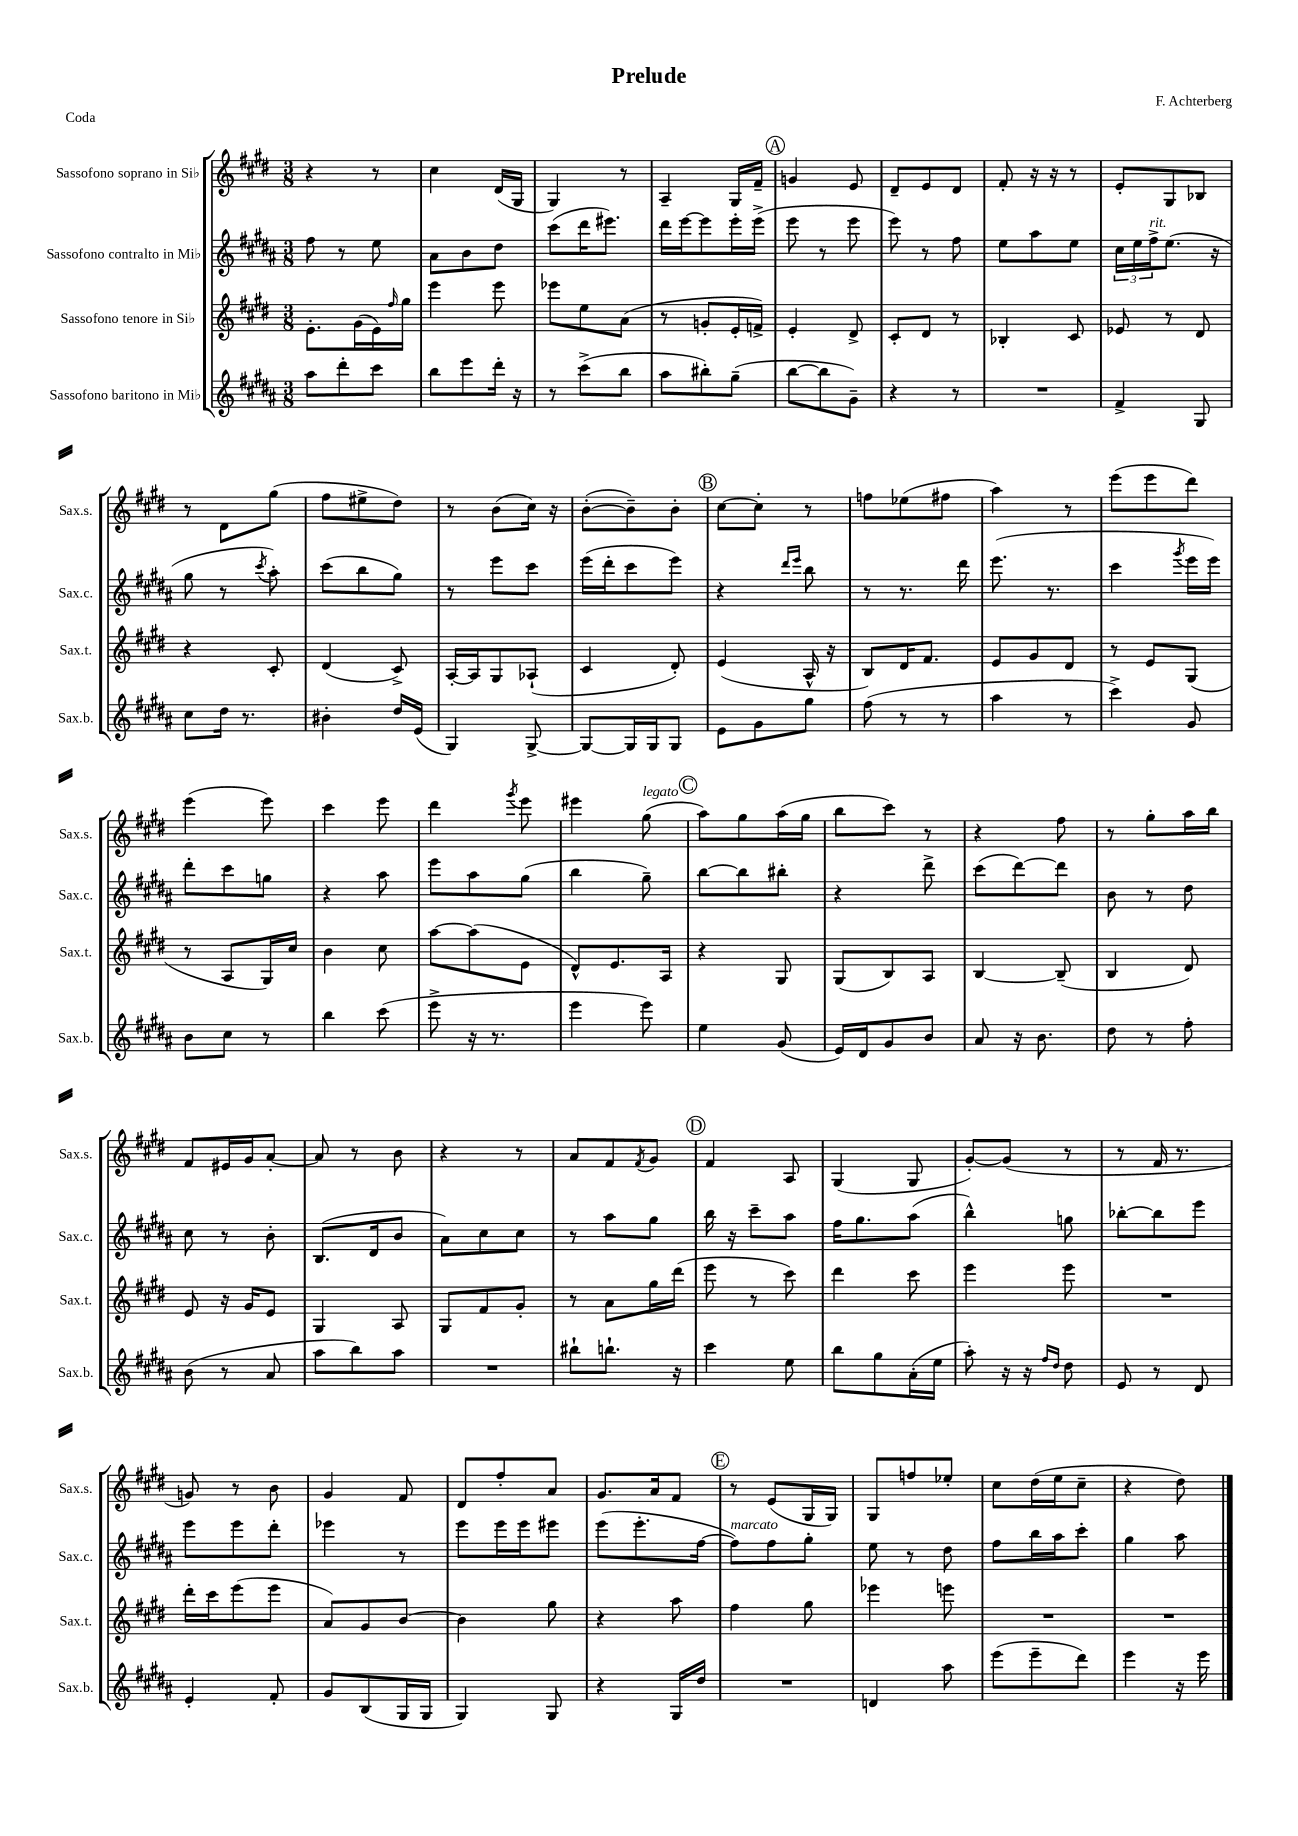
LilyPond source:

\header { title = "Prelude" composer = "F. Achterberg" piece = "Coda" }
<<
\new StaffGroup <<
\new Staff = "s0" \with { instrumentName = "Sassofono soprano in Sib" shortInstrumentName = "Sax.s." } {
    \clef treble \key e \major \numericTimeSignature \time 3/8
    r4 r8 |
    cis''4 dis'16( gis16 |
    gis4) r8 |
    a4-- gis16 fis'16-- |
    \mark \markup { \circle "A" } g'4 e'8 |
    dis'8-- e'8 dis'8 |
    fis'8-. r16 r16 r8 |
    e'8-. gis8 bes8 |
    r8 dis'8 gis''8( |
    fis''8 eis''8-> dis''8) |
    r8 b'8( cis''16) r16 |
    b'8~-.( b'8--) b'8-. |
    \mark \markup { \circle "B" } cis''8~ cis''8-. r8 |
    f''8 ees''8( fis''8 |
    a''4) r8 |
    e'''8( e'''8 dis'''8) |
    e'''4( e'''8) |
    cis'''4 e'''8 |
    dis'''4 \acciaccatura { gis'''8 } e'''8 |
    eis'''4 gis''8^\markup { \italic "legato" }( |
    \mark \markup { \circle "C" } a''8) gis''8 a''16( gis''16 |
    b''8 cis'''8) r8 |
    r4 fis''8 |
    r8 gis''8-. a''16 b''16 |
    fis'8 eis'16 gis'16 a'8~-. |
    a'8 r8 b'8 |
    r4 r8 |
    a'8 fis'8 \acciaccatura { fis'8 } gis'8 |
    \mark \markup { \circle "D" } fis'4 a8 |
    gis4( gis8 |
    gis'8~-.) gis'8( r8 |
    r8 fis'16 r8. |
    g'8) r8 b'8 |
    gis'4 fis'8 |
    dis'8 fis''8-. a'8 |
    gis'8. a'16 fis'8 |
    \mark \markup { \circle "E" } r8 e'8( gis16 gis16) |
    gis8 f''8 ees''8-. |
    cis''8 dis''16( e''16 cis''8-- |
    r4 dis''8) \bar "|." |
}
\new Staff = "s1" \with { instrumentName = "Sassofono contralto in Mib" shortInstrumentName = "Sax.c." } {
    \clef treble \key b \major \numericTimeSignature \time 3/8
    fis''8 r8 e''8 |
    ais'8 b'8 dis''8 |
    cis'''8( dis'''16 eis'''8.) |
    dis'''16 e'''16~ e'''8 e'''16-. e'''16->( |
    \mark \markup { \circle "A" } e'''8 r8 e'''8 |
    e'''8) r8 fis''8 |
    e''8 ais''8 e''8 |
    \tuplet 3/2 { cis''16 e''16 fis''16->^\markup { \italic "rit." } } e''8.( r16 |
    gis''8 r8 \acciaccatura { cis'''8 } ais''8-.) |
    cis'''8( b''8 gis''8) |
    r8 e'''8 cis'''8 |
    e'''16( dis'''16-. cis'''8 e'''8) |
    \mark \markup { \circle "B" } r4 \grace { dis'''16 e'''16 } b''8 |
    r8 r8. dis'''16 |
    e'''8.( r8. |
    cis'''4 \acciaccatura { gis'''8 } e'''16 e'''16) |
    dis'''8-. cis'''8 g''8 |
    r4 ais''8 |
    e'''8 ais''8 gis''8( |
    b''4 gis''8--) |
    \mark \markup { \circle "C" } b''8~ b''8 bis''8-. |
    r4 dis'''8-> |
    cis'''8( dis'''8~) dis'''8 |
    b'8 r8 dis''8 |
    cis''8 r8 b'8-. |
    b8.( dis'16 b'8 |
    ais'8) cis''8 cis''8 |
    r8 ais''8 gis''8 |
    \mark \markup { \circle "D" } b''16 r16 cis'''8-- ais''8 |
    fis''16 gis''8. ais''8( |
    b''4-^) g''8 |
    bes''8~-. bes''8 e'''8 |
    e'''8 e'''8 dis'''8-. |
    ees'''4 r8 |
    e'''8 e'''16 e'''16 eis'''8 |
    e'''8( e'''8.-. fis''16~ |
    \mark \markup { \circle "E" } fis''8^\markup { \italic "marcato" }) fis''8 gis''8-. |
    e''8 r8 dis''8 |
    fis''8 b''16 ais''16 cis'''8-. |
    gis''4 ais''8 \bar "|." |
}
\new Staff = "s2" \with { instrumentName = "Sassofono tenore in Sib" shortInstrumentName = "Sax.t." } {
    \clef treble \key e \major \numericTimeSignature \time 3/8
    e'8.-. gis'16( e'16) \grace { fis''16 } gis''16 |
    e'''4 e'''8 |
    ees'''8 e''8 a'8( |
    r8 g'8-. e'16-. f'16->) |
    \mark \markup { \circle "A" } e'4-. dis'8-> |
    cis'8-. dis'8 r8 |
    bes4-. cis'8 |
    ees'8 r8 dis'8 |
    r4 cis'8-. |
    dis'4( cis'8->) |
    a16~-. a16 gis8 aes8-!( |
    cis'4 dis'8-.) |
    \mark \markup { \circle "B" } e'4( a16-^ r16 |
    b8) dis'16 fis'8. |
    e'8 gis'8 dis'8 |
    r8 e'8 gis8( |
    r8 a8 gis16) cis''16 |
    b'4 cis''8 |
    a''8~ a''8( e'8 |
    dis'8-^) e'8. a16 |
    \mark \markup { \circle "C" } r4 gis8 |
    gis8( b8) a8 |
    b4~ b8--( |
    b4 dis'8) |
    e'8 r16 gis'16 e'8 |
    gis4 a8 |
    gis8 fis'8 gis'8-. |
    r8 a'8 gis''16 dis'''16( |
    \mark \markup { \circle "D" } e'''8 r8 cis'''8) |
    dis'''4 cis'''8 |
    e'''4 e'''8 |
    R4. |
    dis'''16-. cis'''16 e'''8( e'''8 |
    a'8) gis'8 b'8~ |
    b'4 gis''8 |
    r4 a''8 |
    \mark \markup { \circle "E" } fis''4 gis''8 |
    ees'''4 e'''8 |
    R4. |
    R4. \bar "|." |
}
\new Staff = "s3" \with { instrumentName = "Sassofono baritono in Mib" shortInstrumentName = "Sax.b." } {
    \clef treble \key b \major \numericTimeSignature \time 3/8
    ais''8 dis'''8-. cis'''8 |
    b''8 e'''8 dis'''16-. r16 |
    r8 cis'''8->( b''8 |
    ais''8 bis''8-.) gis''8--( |
    \mark \markup { \circle "A" } b''8~ b''8 gis'8--) |
    r4 r8 |
    R4. |
    fis'4-> gis8 |
    cis''8 dis''16 r8. |
    bis'4-. dis''16 e'16( |
    gis4) gis8~-> |
    gis8~ gis16 gis16 gis8 |
    \mark \markup { \circle "B" } e'8 gis'8 gis''8 |
    fis''8( r8 r8 |
    ais''4 r8 |
    cis'''4->) gis'8 |
    b'8 cis''8 r8 |
    b''4 cis'''8( |
    e'''8-> r16 r8. |
    e'''4 e'''8) |
    \mark \markup { \circle "C" } e''4 gis'8( |
    e'16) dis'16 gis'8 b'8 |
    ais'8 r16 b'8. |
    dis''8 r8 fis''8-. |
    b'8( r8 ais'8 |
    ais''8 b''8) ais''8 |
    R4. |
    bis''8-! b''8.-! r16 |
    \mark \markup { \circle "D" } cis'''4 e''8 |
    b''8 gis''8 ais'16-.( e''16 |
    ais''8-.) r16 r16 \grace { fis''16 dis''16 } dis''8 |
    e'8 r8 dis'8 |
    e'4-. fis'8-. |
    gis'8 b8( gis16 gis16 |
    gis4) gis8 |
    r4 gis16 dis''16 |
    \mark \markup { \circle "E" } R4. |
    d'4 ais''8 |
    e'''8( e'''8-- dis'''8) |
    e'''4 r16 e'''16 \bar "|." |
}
>>
>>
\layout { \context { \Score \remove "Bar_number_engraver" } }
